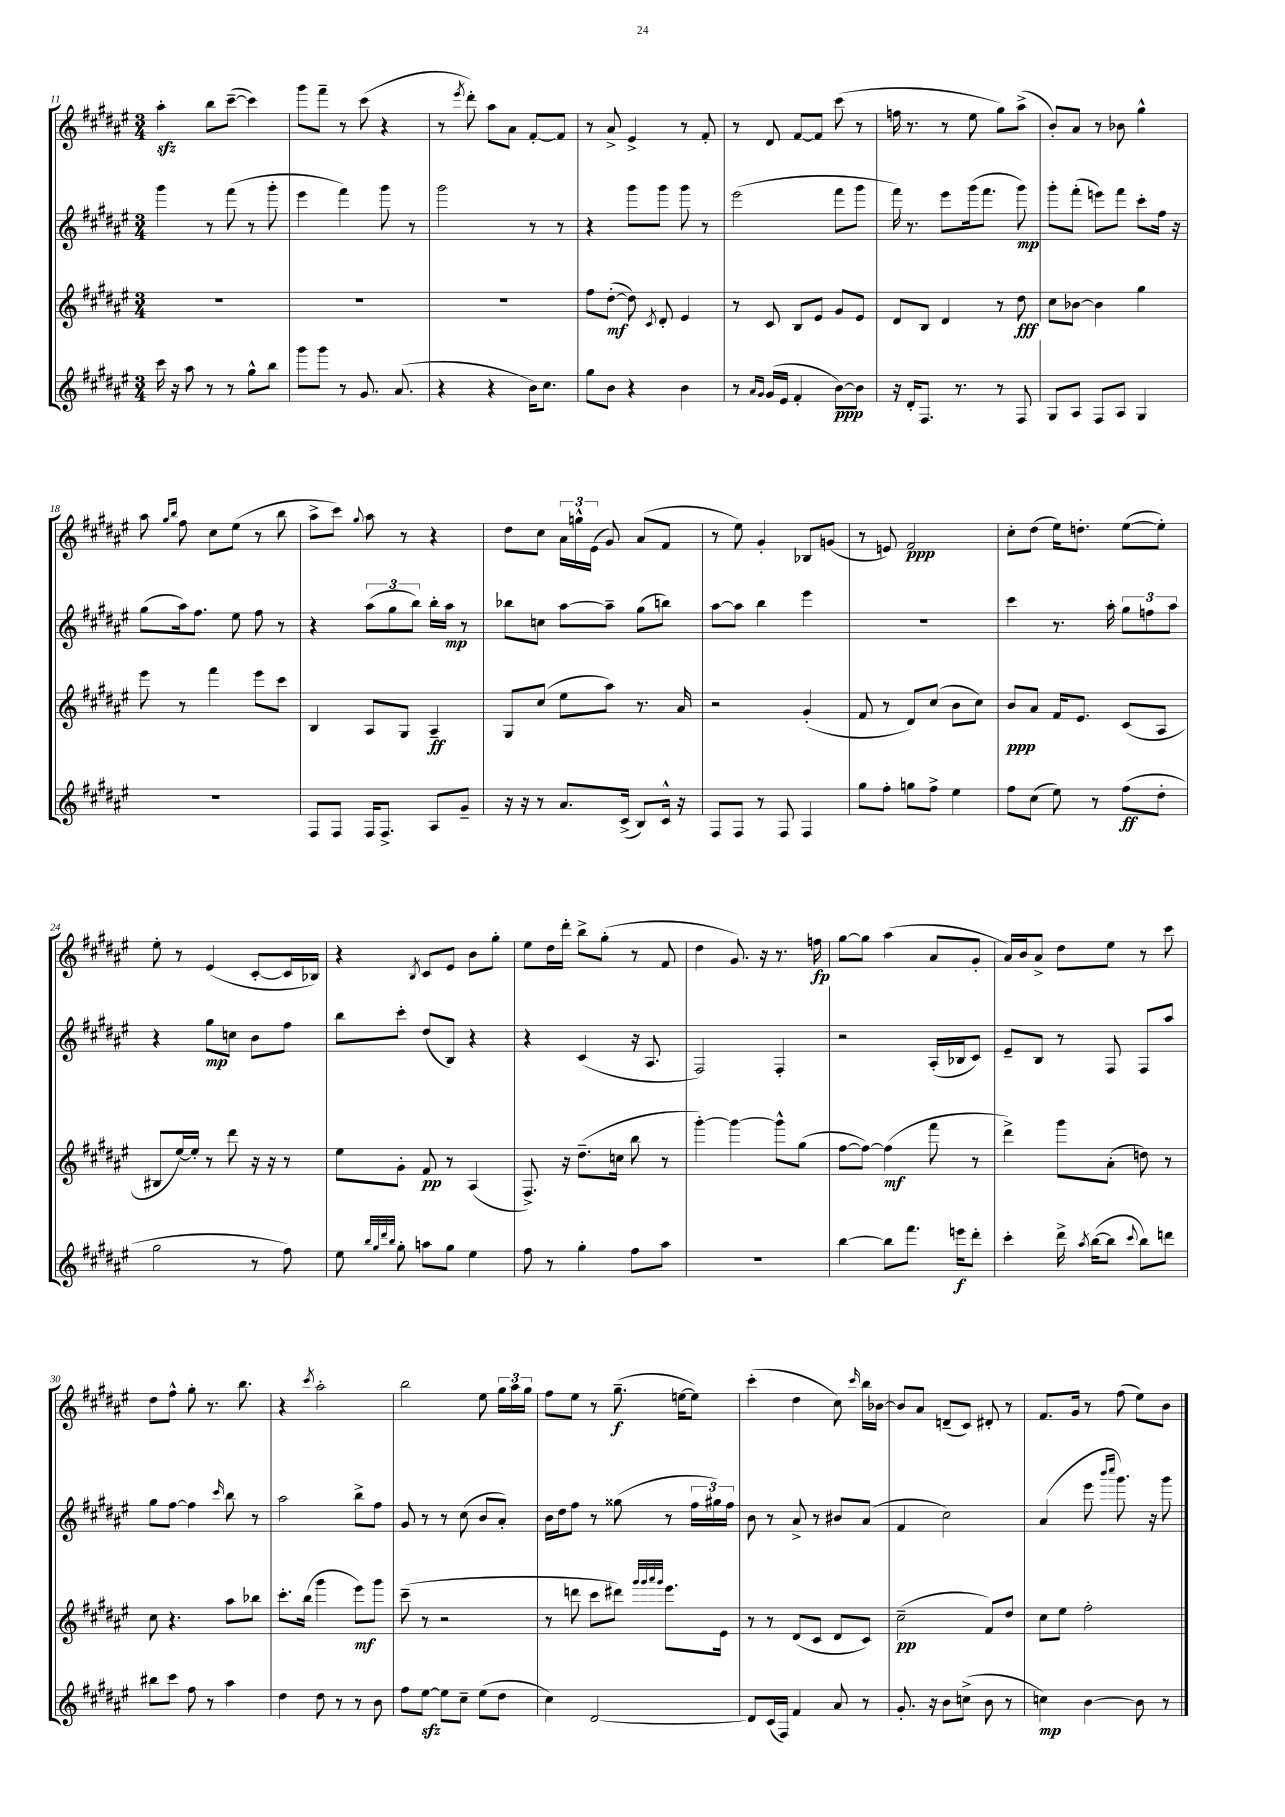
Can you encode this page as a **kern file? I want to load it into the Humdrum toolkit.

**kern	**kern	**kern	**kern
*staff4	*staff3	*staff2	*staff1
*clefG2	*clefG2	*clefG2	*clefG2
*k[f#c#g#d#a#e#]	*k[f#c#g#d#a#e#]	*k[f#c#g#d#a#e#]	*k[f#c#g#d#a#e#]
*M3/4	*M3/4	*M3/4	*M3/4
16ccc#	2.r	4ggg#	4aa#'
16r	.	.	.
8aa#	.	.	.
8r	.	8r	8bb
8r	.	(8fff#	([8ccc#~
8gg#^^	.	8r	4ccc#])
8bb	.	8ggg#'	.
=	=	=	=
8ggg#	2.r	4eee#	8ggg#
8ggg#	.	.	8fff#~
8r	.	4fff#)	8r
8.g#	.	.	(8ccc#
.	.	8ggg#	4r
(8.a#	.	.	.
.	.	8r	.
=	=	=	=
4r	2.r	2ggg#	8r
.	.	.	8qeee#
.	.	.	8ddd#')
4r	.	.	8aa#
.	.	.	8a#
16b)	.	8r	[8f#'
8.cc#	.	.	.
.	.	8r	8f#]
=	=	=	=
8gg#	8ff#	4r	8r
8b	([8dd#'	.	8a#^
4r	8dd#])	8ggg#	4e#^
.	8qc#	.	.
.	8d#'	8ggg#	.
4b	4e#	8ggg#	8r
.	.	8r	8f#'
=	=	=	=
8r	8r	(2eee#	8r
16qqa#	.	.	.
16qqg#	.	.	.
(16g#	8c#	.	8d#
16e#	.	.	.
4f#'	8B	.	[8f#
.	8e#	.	8f#]
[8b)	8g#	8fff#	(8ccc#
8b]	8e#	8ggg#	8r
=	=	=	=
16r	8d#	16fff#)	16ff
16d#'	.	8.r	8.r
8.F#	8B	.	.
.	4d#	8eee#	8r
8.r	.	.	.
.	.	(16ggg#	8ee#
.	.	8.fff#	.
8r	8r	.	8gg#)
8F#	8dd#	8ggg#)	(8aa#^
=	=	=	=
8G#	8cc#	8ggg#'	8b')
8A#	[8b-	(8fff#'	8a#
8F#	4b-]	8eee)	8r
8A#	.	8fff#	8b-
4G#	4gg#	8ccc#'	4gg#^^
.	.	16ff#	.
.	.	16r	.
=	=	=	=
2.r	8eee#	(8gg#	8aa#
.	.	.	16qqgg#
.	.	.	16qqbb
.	8r	16aa#)	8ff#
.	.	8.ff#	.
.	4fff#	.	8cc#
.	.	8ee#	(8ee#
.	8eee#	8ff#	8r
.	8ccc#	8r	8bb
=	=	=	=
8F#	4B	4r	8aa#^
8F#	.	.	8ccc#)
.	.	.	8qqgg#
16F#	8A#	(12aa#	8aa#
8.F#^	.	.	.
.	.	12gg#	.
.	8G#	.	8r
.	.	12bb)	.
8A#	4A#~	16bb'	4r
.	.	16aa#	.
8g#~	.	8r	.
=	=	=	=
16r	8G#	8bb-	8dd#
16r	.	.	.
8r	(8cc#	8cc	8cc#
8.a#	8ee#	[8aa#	24a#
.	.	.	24gg^^
.	.	.	(24e#
.	8aa#)	8aa#~]	8g#)
(16c#^	.	.	.
8B)	8.r	(8gg#	(8a#
16c#^^	.	8bb)	8f#
16r	16a#	.	.
=	=	=	=
8F#	2r	[8aa#	8r
8F#	.	8aa#]	8ee#)
8r	.	4bb	4g#'
8F#	.	.	.
4F#	(4g#'	4eee#	8B-
.	.	.	(8g
=	=	=	=
8gg#	8f#	2.r	8r
8ff#'	8r	.	8e)
8gg	8d#)	.	2f#
8ff#^	(8cc#	.	.
4ee#	8b	.	.
.	8cc#)	.	.
=	=	=	=
8ff#	8b	4ccc#	8cc#'
(8cc#	8a#	.	(8dd#
8ee#)	16f#	8.r	16ee#)
.	8.e#	.	8.dd'
8r	.	.	.
.	.	16aa#'	.
(8ff#	(8c#	12gg#	([8ee#
.	.	12ff	.
8dd#'	8A#	.	8ee#'])
.	.	12aa#	.
=	=	=	=
2gg#	8B#	4r	8ee#'
.	[16ee#)	.	8r
.	16ee#']	.	.
.	8r	8gg#	(4e#
.	8ddd#	8cc	.
8r	16r	8b	[8c#'
.	16r	.	.
8ff#)	8r	8ff#	16c#]
.	.	.	16B-)
=	=	=	=
8ee#	8ee#	8bb	4r
32qqbb	.	.	.
32qqgg#	.	.	.
32qqddd#	.	.	.
32qqbb	.	.	.
8gg#'	8g#'	8ccc#'	.
.	.	.	8qB
8aa	8f#	(8dd#	8c#
8gg#	8r	8B)	8e#
4ee#	(4A#	4r	8b
.	.	.	8gg#'
=	=	=	=
8ff#	8.F#^)	4r	8ee#
8r	.	.	16dd#
.	16r	.	16ddd#'
4gg#'	(8.dd#~	(4c#	8bb^
.	.	.	(8gg#'
.	16cc	.	.
8ff#	8bb	16r	8r
.	.	8.A#	.
8aa#	8r	.	8f#
=	=	=	=
2.r	[4ggg#')	2F#)	4dd#
.	4ggg#_	.	8.g#)
.	.	.	16r
.	8ggg#^^]	4F#'	8.r
.	(8gg#	.	.
.	.	.	16ff
=	=	=	=
[4bb	[8ff#	2r	[8gg#
.	8ff#_)	.	8gg#]
8bb]	(4ff#]	.	(4aa#
8.fff#	.	.	.
.	8fff#	(16A#'	8a#
16eee	.	16B-	.
8ddd#'	8r	8c#)	8g#'
=	=	=	=
4ccc#'	4ddd#^)	8e#~	16a#)
.	.	.	16b
.	.	8B	8a#^
16ddd#^	8ggg#	8r	8dd#
8qaa#	.	.	.
([16bb	.	.	.
8bb]	(8a#'	8F#	8ee#
8qqccc#	.	.	.
8bb)	8dd)	8F#	8r
8ddd	8r	8aa#	8ccc#
=	=	=	=
8bb#	8cc#	8gg#	8dd#
8ccc#	4.r	[8ff#	8ff#^^
8ff#	.	4ff#]	8gg#'
8r	.	.	8.r
.	.	16qqccc#	.
4aa#	8aa#	8bb	.
.	.	.	8.bb
.	8bb-	8r	.
=	=	=	=
4dd#	8.ccc#'	2aa#	4r
.	(16bb	.	.
.	.	.	8qccc#
8dd#	4ggg#	.	2aa#'
8r	.	.	.
8r	8eee#)	8bb^	.
8b	8ggg#	8ff#	.
=	=	=	=
8ff#	(8ccc#~	8g#	2bb
[8ee#	8r	8r	.
8ee#]	2r	8r	.
8cc#~	.	(8cc#	.
(8ee#	.	8b	8ee#
8dd#	.	8a#')	24gg#
.	.	.	24aa#
.	.	.	24gg#
=	=	=	=
4cc#)	8r	16b	8ff#
.	.	16dd#	.
.	8ddd	8ff#	8ee#
[2d#	8ccc#	8r	8r
.	8ddd#)	(8gg##	(8.gg#~
.	32qqggg#	.	.
.	32qqggg#	.	.
.	32qqaaa#	.	.
.	32qqggg#	.	.
.	8.eee#	8r	.
.	.	.	[16ee
.	.	24ff#	8ee])
.	.	24gg#)	.
.	16e#	.	.
.	.	24ff#	.
=	=	=	=
8d#]	8r	8b	(4ccc#'
(16c#	8r	8r	.
16F#)	.	.	.
4f#	(8d#	8a#^	4dd#
.	8c#	8r	.
8a#	8d#	8b#	8cc#)
.	.	.	16qqccc#
8r	8c#)	(8a#	16bb
.	.	.	[16b-
=	=	=	=
8.g#'	(2cc#~	4f#	8b-]
.	.	.	8a#
16r	.	.	.
8b	.	2cc#)	(8d~
(8cc^	.	.	8c#)
8b	8f#)	.	8d#'
8r	8dd#	.	8r
=	=	=	=
4cc)	8cc#	(4a#	8.f#
.	8ee#	.	.
.	.	.	16g#
[4b	2ff#'	8eee#	8r
.	.	16qqbbb	.
.	.	16qqcccc#	.
.	.	8.ggg#)	(8ff#
8b]	.	.	8ee#)
.	.	16r	.
8r	.	8ggg#	8b
==	==	==	==
*-	*-	*-	*-
